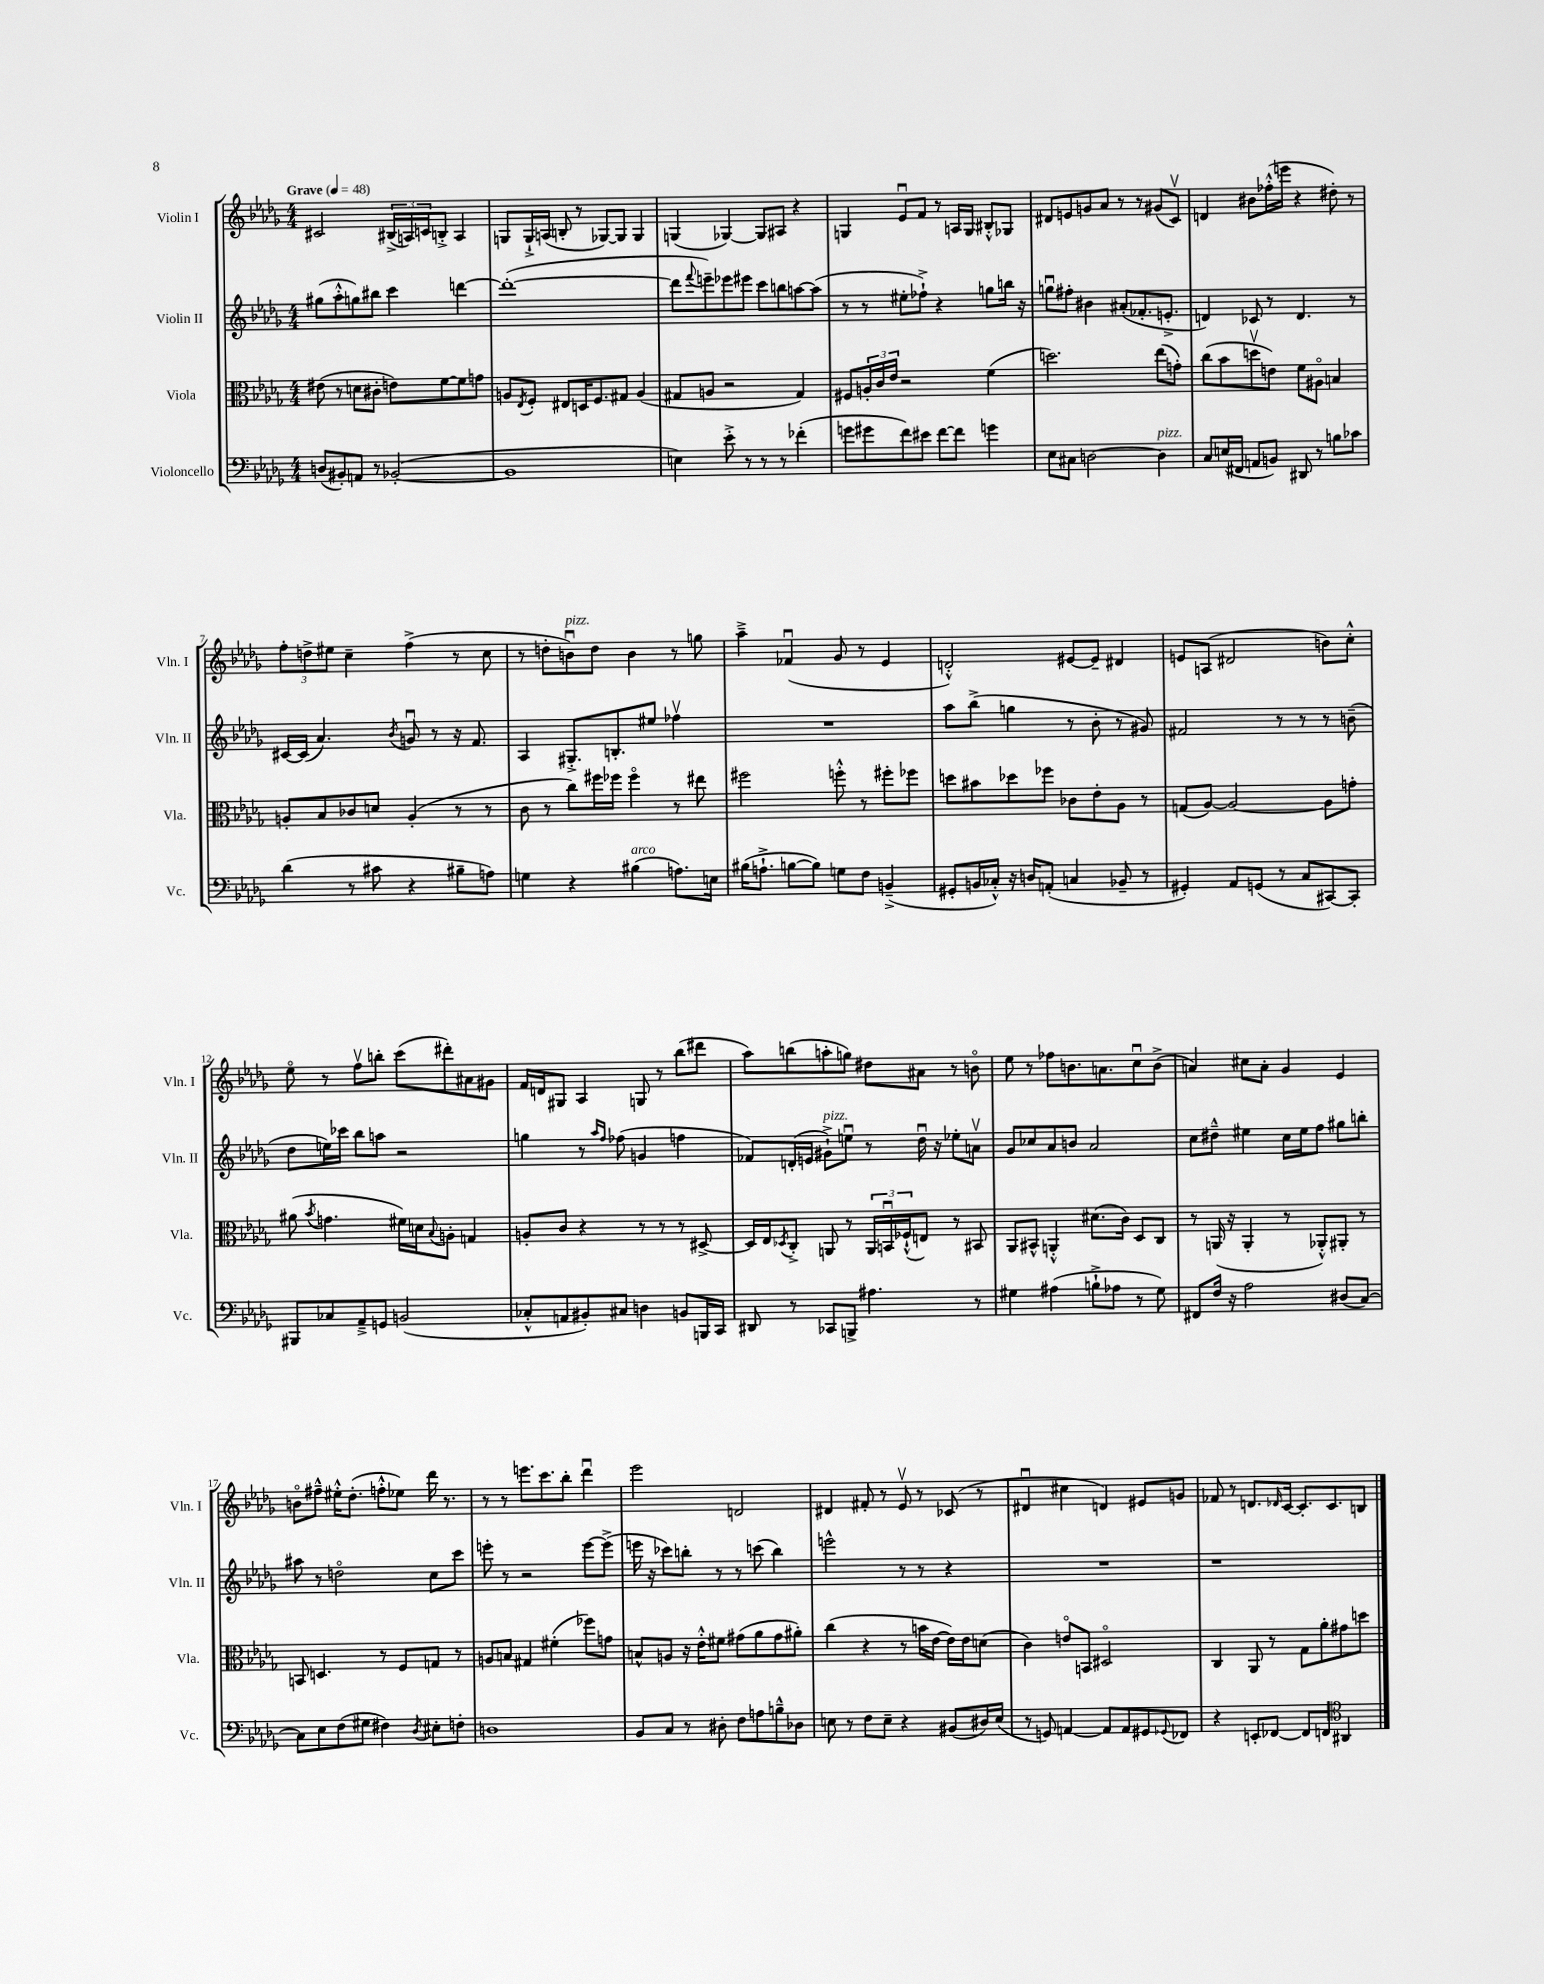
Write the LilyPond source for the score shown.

<<
\new StaffGroup <<
\new Staff = "s0" \with { instrumentName = "Violin I" shortInstrumentName = "Vln. I" } {
    \clef treble \key des \major \numericTimeSignature \time 4/4 \tempo "Grave" 4 = 48
    cis'2 \tuplet 3/2 { bis16->( a16) c'16 } b8-.-> a4 |
    g8 g16-!-> a16( b8-. r8 ges8~) ges8 ges4 |
    g4( ges4~) ges8 ais8 r4 |
    g4 ees'8\downbow f'8 r8 a16 g16 bis8-.-^ ges8 |
    dis'8 e'8 g'8 aes'8 r8 r8 gis'8( c'8\upbow) |
    d'4 bis'8 fes''16-.-^( e'''16 r4 dis''8-.) r8 |
    \tuplet 3/2 { f''8-. d''8-> eis''8 } c''4-- f''4->( r8 c''8 |
    r8 d''8-. b'8\downbow^\markup { \italic "pizz." }) d''8 b'4 r8 g''8 |
    aes''4---> fes'4\downbow( ges'8 r8 ees'4 |
    d'2-.-^) eis'8~ eis'8-- dis'4 |
    e'8 a8( dis'2 b'8) c''8-.-^ |
    ees''8\flageolet r8 f''8\upbow b''8-. c'''8( dis'''8-.) ais'8 gis'8 |
    f'16 d'16 gis8 aes4 g8 r8 bes''8( dis'''8 |
    aes''8) b''8( a''8-. g''8) dis''8 ais'8 r8 b'8\flageolet |
    ees''8 r8 fes''8 b'8. a'8. c''8\downbow b'8->( |
    a'4) cis''8 a'8-. ges'4 ees'4 |
    b'8\flageolet fis''8---^ eis''16-.-^ des''8.-.( f''8-.-^ ees''8) des'''16 r8. |
    r8 r8 e'''8. c'''8. bes''8-. des'''4\downbow |
    ees'''2 d'2 |
    dis'4 fis'8-. r8 ees'8\upbow r8 ces'8( r8 |
    dis'4\downbow cis''4 d'4) eis'8 g'8 |
    fes'8 r8 d'8. \grace { des'16 } c'16~ c'8.-. c'8. b8 \bar "|." |
}
\new Staff = "s1" \with { instrumentName = "Violin II" shortInstrumentName = "Vln. II" } {
    \clef treble \key des \major \numericTimeSignature \time 4/4
    gis''8( aes''8-.-^ g''8) bis''8 c'''4 d'''4~ |
    d'''1~-.( |
    d'''8 \appoggiatura { f'''8 } e'''8--) ees'''8 eis'''8 c'''8 b''8 a''8~ a''8( |
    r8 r8 eis''8-. fes''8-!->) r4 g''8 b''16 r16 |
    g''8\downbow fis''8-. bis'4 ais'8-.( fes'8.-. e'8.-.-> |
    d'4) ces'8 r8 d'4. r8 |
    cis'16~ cis'16( aes'4.) \acciaccatura { bes'8 } g'8\downbow r8 r16 f'8. |
    aes4 gis8.-.-> b8.-. eis''8 fes''4\upbow |
    R1 |
    aes''8 bes''8->( g''4 r8 bes'8-. r8 gis'8) |
    fis'2 r8 r8 r8 b'8--( |
    des''8 e''16) ces'''16 bes''8 a''8 r2 |
    g''4 r8 \grace { aes''16 f''16 } fes''8( g'4 f''4 |
    fes'8) d'16-.( e'16 gis'8-!->^\markup { \italic "pizz." }) e''8\downbow r8 des''16\downbow r16 ees''8-. a'8\upbow |
    ges'8 ces''8 aes'8 b'8 aes'2 |
    c''8 dis''8---^ eis''4 c''16 eis''16 f''8 gis''8 b''8-. |
    ais''8 r8 d''2\flageolet c''8 c'''8 |
    e'''8-. r8 r2 e'''8~ e'''8->( |
    e'''16 r16 ces'''8) b''8-. r8 r8 c'''8( b''4) |
    e'''2-^ r8 r8 r4 |
    R1 |
    r1 \bar "|." |
}
\new Staff = "s2" \with { instrumentName = "Viola" shortInstrumentName = "Vla." } {
    \clef alto \key des \major \numericTimeSignature \time 4/4
    eis'8( r8 d'8 cis'8-. e'8) f'8~ f'8 g'8 |
    a8 \acciaccatura { ees8 } f8-. eis8 d16 f8. gis8 a4( |
    gis8 a8 r2 gis4) |
    fis8 \tuplet 3/2 { a16-. c'16 ees'16 } r2 f'4( |
    d''2.) ees''8( g'8-.) |
    c''8( bes'8 d''8\upbow e'8) f'8 ais8\flageolet b4 |
    a8-. bes8 ces'8 d'8 a4-.( r8 r8 |
    c'8 r8 c''8) fis''16 fes''16 fes''4\flageolet r8 eis''8 |
    fis''2 f''8-.-^ r8 fis''8-. fes''8 |
    d''8 bis'8 des''8 fes''8 ces'8 ees'8-. aes8 r8 |
    g8( aes8~) aes2~ aes8 g'8-. |
    ais'8( \acciaccatura { bes'8 } g'4. fis'16) d'16 \appoggiatura { bes8 } a8-. g4 |
    a8-. c'8 r4 r8 r8 r8 dis8~-> |
    dis16 ees16 \acciaccatura { des8 } c8-.-> a,8 r8 \tuplet 3/2 { a,16 b,16\downbow fes16-!-^( } e8) r8 bis,8 |
    aes,8 bis,8-^ a,4-.-^ dis'8.( c'16) des8 c8 |
    r8 a,16( r16 a,4-. r8 aes,8-.-^) ais,8-. r8 |
    b,8 d4. r8 f8 g8 r8 |
    a8 b8 gis4 fis'4-.( fes''8) g'8 |
    b8-^ a8 r16 ees'16-.-^ fis'8 gis'8( aes'8 gis'8 ais'8-.) |
    c''4( r4 r8 b'16 ees'16~ ees'16) ees'16 d'8( |
    c'4) e'8\flageolet b,8 dis2\flageolet |
    c4 aes,8 r8 ges8 aes'8-. gis'8 d''8 \bar "|." |
}
\new Staff = "s3" \with { instrumentName = "Violoncello" shortInstrumentName = "Vc." } {
    \clef bass \key des \major \numericTimeSignature \time 4/4
    d8( bis,8-.) a,8 r8 bes,2~-.( |
    bes,1 |
    e4) ees'8-.-> r8 r8 r8 fes'4-.( |
    g'8 gis'8 f'8) eis'8 f'8~ f'8 g'4 |
    ees8 cis8 d2~ d4^\markup { \italic "pizz." } |
    c8 e16( fis,16 a,8 b,8) dis,8 r8 b8 ces'8 |
    des'4( r8 cis'8 r4 bis8-- a8) |
    g4 r4 bis4^\markup { \italic "arco" }( a8.) e16 |
    bis16( a8.-!-> b8~ b8) g8 f8 b,4--->( |
    gis,8-. b,16 ces16-.-^) r16 d16 a,8-.( c4 bes,8-- r8 |
    gis,4-.) aes,8 g,8( r8 c8 cis,8~) cis,8-. |
    bis,,8 ces8 aes,8---> g,8 b,2( |
    ces8-.-^ a,8 bis,8-.) cis8 d4 b,8 b,,16 c,16 |
    dis,8 r8 ces,8 b,,8-> ais4. r8 |
    gis4 ais4( b8-!-> aes8 r8 gis8) |
    fis,8 f16 r16 aes2 dis8( c8~) |
    c8 ees8 f8( gis8 fis4) \acciaccatura { des8 } eis8-. f8-. |
    d1 |
    bes,8 c8 r8 dis8-. f8 a8 b8---^ des8 |
    e8 r8 f8 e8-- r4 bis,8( dis16) e16( |
    r8 g,8) a,4~ a,8 a,8 gis,8 \appoggiatura { ges,8 } fes,8 |
    r4 e,8-. fes,8~ fes,8 f,8 \clef tenor ais,4 \bar "|." |
}
>>
>>
